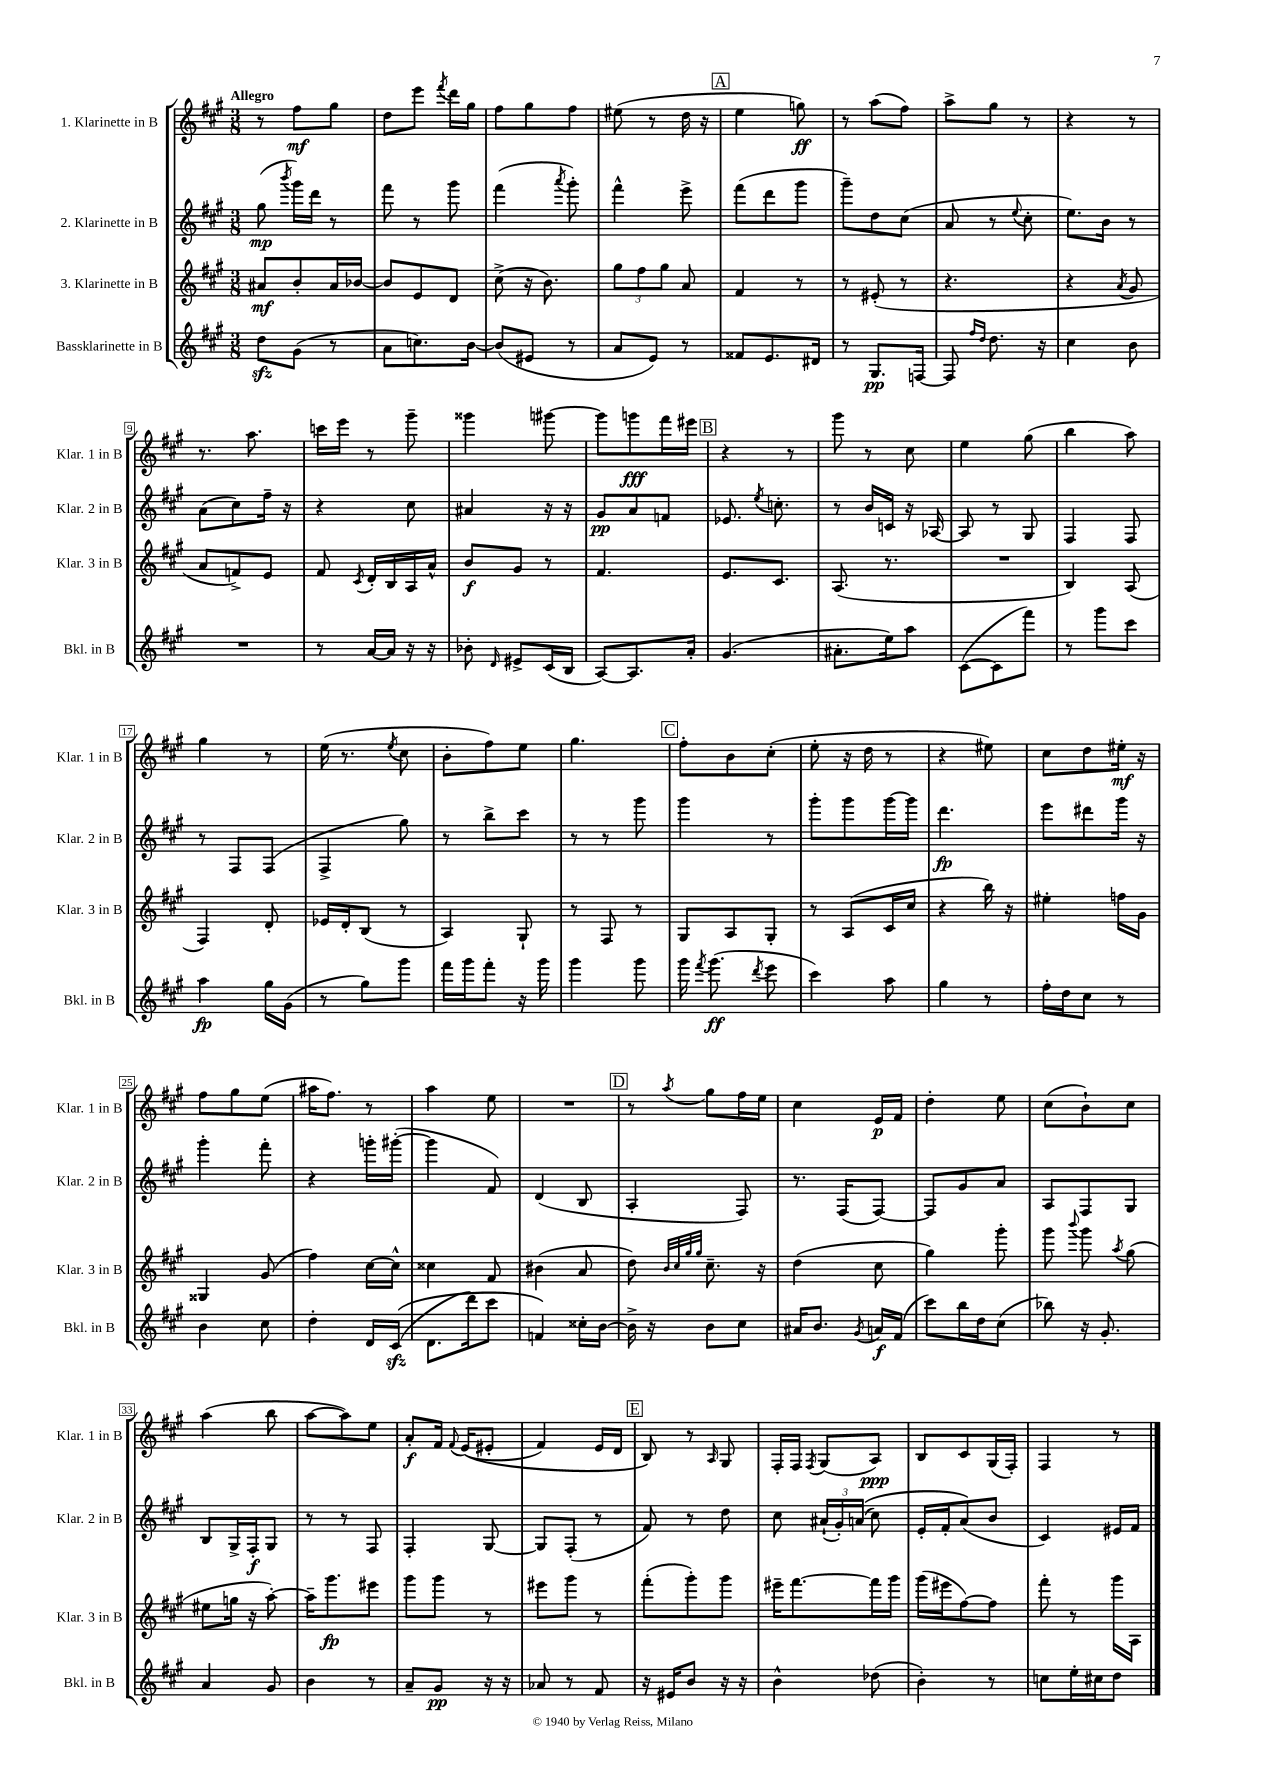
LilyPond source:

<<
\new StaffGroup <<
\new Staff = "s0" \with { instrumentName = "1. Klarinette in B" shortInstrumentName = "Klar. 1 in B" } {
    \clef treble \key a \major \numericTimeSignature \time 3/8 \tempo "Allegro"
    \autoBeamOff r8 fis''8[\mf gis''8] |
    d''8[ e'''8] \acciaccatura { fis'''8 } d'''16[ gis''16] |
    fis''8[ gis''8 fis''8] |
    eis''8( r8 d''16 r16 |
    \mark \markup { \box "A" } e''4 g''8\ff) |
    r8 a''8[( fis''8]) |
    a''8[-> gis''8] r8 |
    r4 r8 |
    r8. a''8. |
    c'''16[ e'''16] r8 gis'''8-- |
    gisis'''4 gis'''8~ |
    gis'''8[ g'''8\fff fis'''16 eis'''16] |
    \mark \markup { \box "B" } r4 r8 |
    gis'''8 r8 cis''8 |
    e''4 gis''8( |
    b''4 a''8) |
    gis''4 r8 |
    e''16( r8. \acciaccatura { e''8 } cis''8 |
    b'8[-. fis''8) e''8] |
    gis''4. |
    \mark \markup { \box "C" } fis''8[-. b'8 cis''8]-.( |
    e''8-. r16 d''16 r8 |
    r4 eis''8) |
    cis''8[ d''8 eis''16]-.\mf r16 |
    fis''8[ gis''8 e''8]( |
    ais''16[ fis''8.]) r8 |
    a''4 e''8 |
    R4. |
    \mark \markup { \box "D" } r8 \acciaccatura { a''8 } gis''8[ fis''16 e''16] |
    cis''4 e'16[\p fis'16] |
    d''4-. e''8 |
    cis''8[( b'8-!) cis''8] |
    a''4( b''8 |
    a''8[~ a''8) e''8] |
    a'8[-.\f fis'16] \appoggiatura { fis'8 } e'16[(\( eis'8]-. |
    fis'4) e'16[ d'16] |
    \mark \markup { \box "E" } b8\) r8 \grace { a16 } gis8 |
    fis16[-. fis16] \acciaccatura { fis8 } gis8[( a8]\ppp) |
    b8[ cis'8 gis16( fis16]-.) |
    fis4 r8 \bar "|." |
}
\new Staff = "s1" \with { instrumentName = "2. Klarinette in B" shortInstrumentName = "Klar. 2 in B" } {
    \clef treble \key a \major \numericTimeSignature \time 3/8
    \autoBeamOff gis''8\mp( \acciaccatura { b'''8 } gis'''16[) d'''16] r8 |
    fis'''8 r8 gis'''8 |
    fis'''4( \acciaccatura { a'''8 } gis'''8-.) |
    fis'''4-^ e'''8-> |
    \mark \markup { \box "A" } fis'''8[( d'''8 gis'''8] |
    gis'''8[--) d''8 cis''8]( |
    a'8 r8 \appoggiatura { e''8 } cis''8-. |
    e''8.[) b'16] r8 |
    a'8[( cis''8) fis''16]-- r16 |
    r4 cis''8 |
    ais'4 r16 r16 |
    gis'8[\pp a'8 f'8] |
    \mark \markup { \box "B" } ees'8. \acciaccatura { e''8 } c''8.-. |
    r8 b'16[ c'16] r16 aes16~ |
    aes8 r8 gis8 |
    fis4 fis8 |
    r8 fis8[ fis8]( |
    fis4-> gis''8) |
    r8 b''8[-> cis'''8] |
    r8 r8 gis'''8 |
    \mark \markup { \box "C" } gis'''4 r8 |
    gis'''8[-. gis'''8 gis'''16~ gis'''16] |
    d'''4.\fp |
    e'''8[ dis'''8 gis'''16] r16 |
    gis'''4-. fis'''8-. |
    r4 g'''16[-. gis'''16]~-.( |
    gis'''4 fis'8) |
    d'4( b8 |
    \mark \markup { \box "D" } a4-. fis8) |
    r8. fis16[( fis8]~) |
    fis8[ gis'8 a'8] |
    a8[ fis8 gis8] |
    b8[ gis16-> fis16-.\f gis8] |
    r8 r8 fis8 |
    fis4-. gis8~ |
    gis8[ fis8]-.( r8 |
    \mark \markup { \box "E" } fis'8) r8 d''8 |
    cis''8 \tuplet 3/2 { ais'16[-!( gis'16-.) a'16](\( } cis''8) |
    e'16[-. fis'16-. a'8(\) b'8] |
    cis'4) eis'16[ fis'16] \bar "|." |
}
\new Staff = "s2" \with { instrumentName = "3. Klarinette in B" shortInstrumentName = "Klar. 3 in B" } {
    \clef treble \key a \major \numericTimeSignature \time 3/8
    \autoBeamOff ais'8[\mf b'8-. ais'16 bes'16]~ |
    bes'8[ e'8 d'8] |
    cis''8->( r16 b'8.) |
    \tuplet 3/2 { gis''8[ fis''8 gis''8] } a'8 |
    \mark \markup { \box "A" } fis'4 r8 |
    r8 eis'8-.( r8 |
    r4. |
    r4 \acciaccatura { a'8 } gis'8 |
    a'8[ f'8->) e'8] |
    fis'8 \acciaccatura { cis'8 } d'16[-. b16 a16 a'16]-^ |
    b'8[\f gis'8] r8 |
    fis'4. |
    \mark \markup { \box "B" } e'8.[ cis'8.] |
    a8.( r8. |
    R4. |
    b4) a8( |
    fis4) d'8-. |
    ees'16[ d'16-. b8]( r8 |
    a4) gis8-! |
    r8 fis8 r8 |
    \mark \markup { \box "C" } gis8[ a8 gis8]-. |
    r8 a8[( cis'16 cis''16] |
    r4 b''16) r16 |
    eis''4-. f''16[ gis'16] |
    gisis4 gis'8( |
    fis''4) cis''16[~ cis''16]-^ |
    cisis''4 fis'8 |
    bis'4( a'8 |
    \mark \markup { \box "D" } d''8) \grace { b'32[ cis''32 gis''32 gis''32] } cis''8.-- r16 |
    d''4( cis''8 |
    gis''4) gis'''8-. |
    gis'''8 \appoggiatura { b'''8 } gis'''8 \acciaccatura { a''8 } gis''8( |
    eis''8[ g''16] r16 a''8~-.) |
    a''16[-- gis'''8.\fp eis'''8] |
    gis'''8[ gis'''8] r8 |
    eis'''8[ gis'''8] r8 |
    \mark \markup { \box "E" } fis'''8[-.( gis'''8-.) gis'''8] |
    eis'''16[-- fis'''8.~ fis'''16 gis'''16] |
    gis'''16[( eis'''16 fis''8~) fis''8] |
    fis'''8-. r8 gis'''16[ a16] \bar "|." |
}
\new Staff = "s3" \with { instrumentName = "Bassklarinette in B" shortInstrumentName = "Bkl. in B" } {
    \clef treble \key a \major \numericTimeSignature \time 3/8
    \autoBeamOff d''8[\sfz gis'8]( r8 |
    a'8[ c''8.) b'16]~ |
    b'8[( eis'8] r8 |
    a'8[ e'8]) r8 |
    \mark \markup { \box "A" } fisis'8[ e'8. dis'16] |
    r8 gis8.[\pp f16]~ |
    f8 \grace { fis''16[ d''16] } d''8. r16 |
    cis''4 b'8 |
    R4. |
    r8 a'16[~ a'16] r16 r16 |
    bes'8-. \grace { d'16 } eis'8[-> cis'16( b16] |
    a8[~) a8. a'16]-. |
    \mark \markup { \box "B" } gis'4.( |
    ais'8.[-. e''16) a''8] |
    cis'8[~( cis'8 fis'''8]) |
    r8 gis'''8[ cis'''8] |
    a''4\fp gis''16[ gis'16]( |
    r8 gis''8[) gis'''8] |
    fis'''16[ gis'''16 fis'''8]-. r16 gis'''16 |
    gis'''4 gis'''8 |
    \mark \markup { \box "C" } gis'''16 \acciaccatura { fis'''8 } gis'''8.\ff( \acciaccatura { d'''8 } e'''8 |
    cis'''4) a''8 |
    gis''4 r8 |
    fis''16[-. d''16 cis''8] r8 |
    b'4 cis''8 |
    d''4-. d'16[ cis'16]\sfz(\( |
    d'8.[ d'''16) cis'''8] |
    f'4\) cisis''16[-. b'16]~ |
    \mark \markup { \box "D" } b'16-> r16 b'8[ cis''8] |
    ais'16[ b'8.] \acciaccatura { gis'8 } a'16[\f fis'16]( |
    cis'''8[) b''16 d''16 cis''8]( |
    bes''8) r16 gis'8.-. |
    a'4 gis'8 |
    b'4 r8 |
    a'8[-- gis'8]\pp r16 r16 |
    aes'8 r8 fis'8 |
    \mark \markup { \box "E" } r16 eis'16[ b'8] r16 r16 |
    b'4-^ des''8( |
    b'4-.) r8 |
    c''8[ e''16-. cis''16 d''8] \bar "|." |
}
>>
>>
\layout { \context { \Score \override BarNumber.stencil = #(make-stencil-boxer 0.1 0.3 ly:text-interface::print) } }
